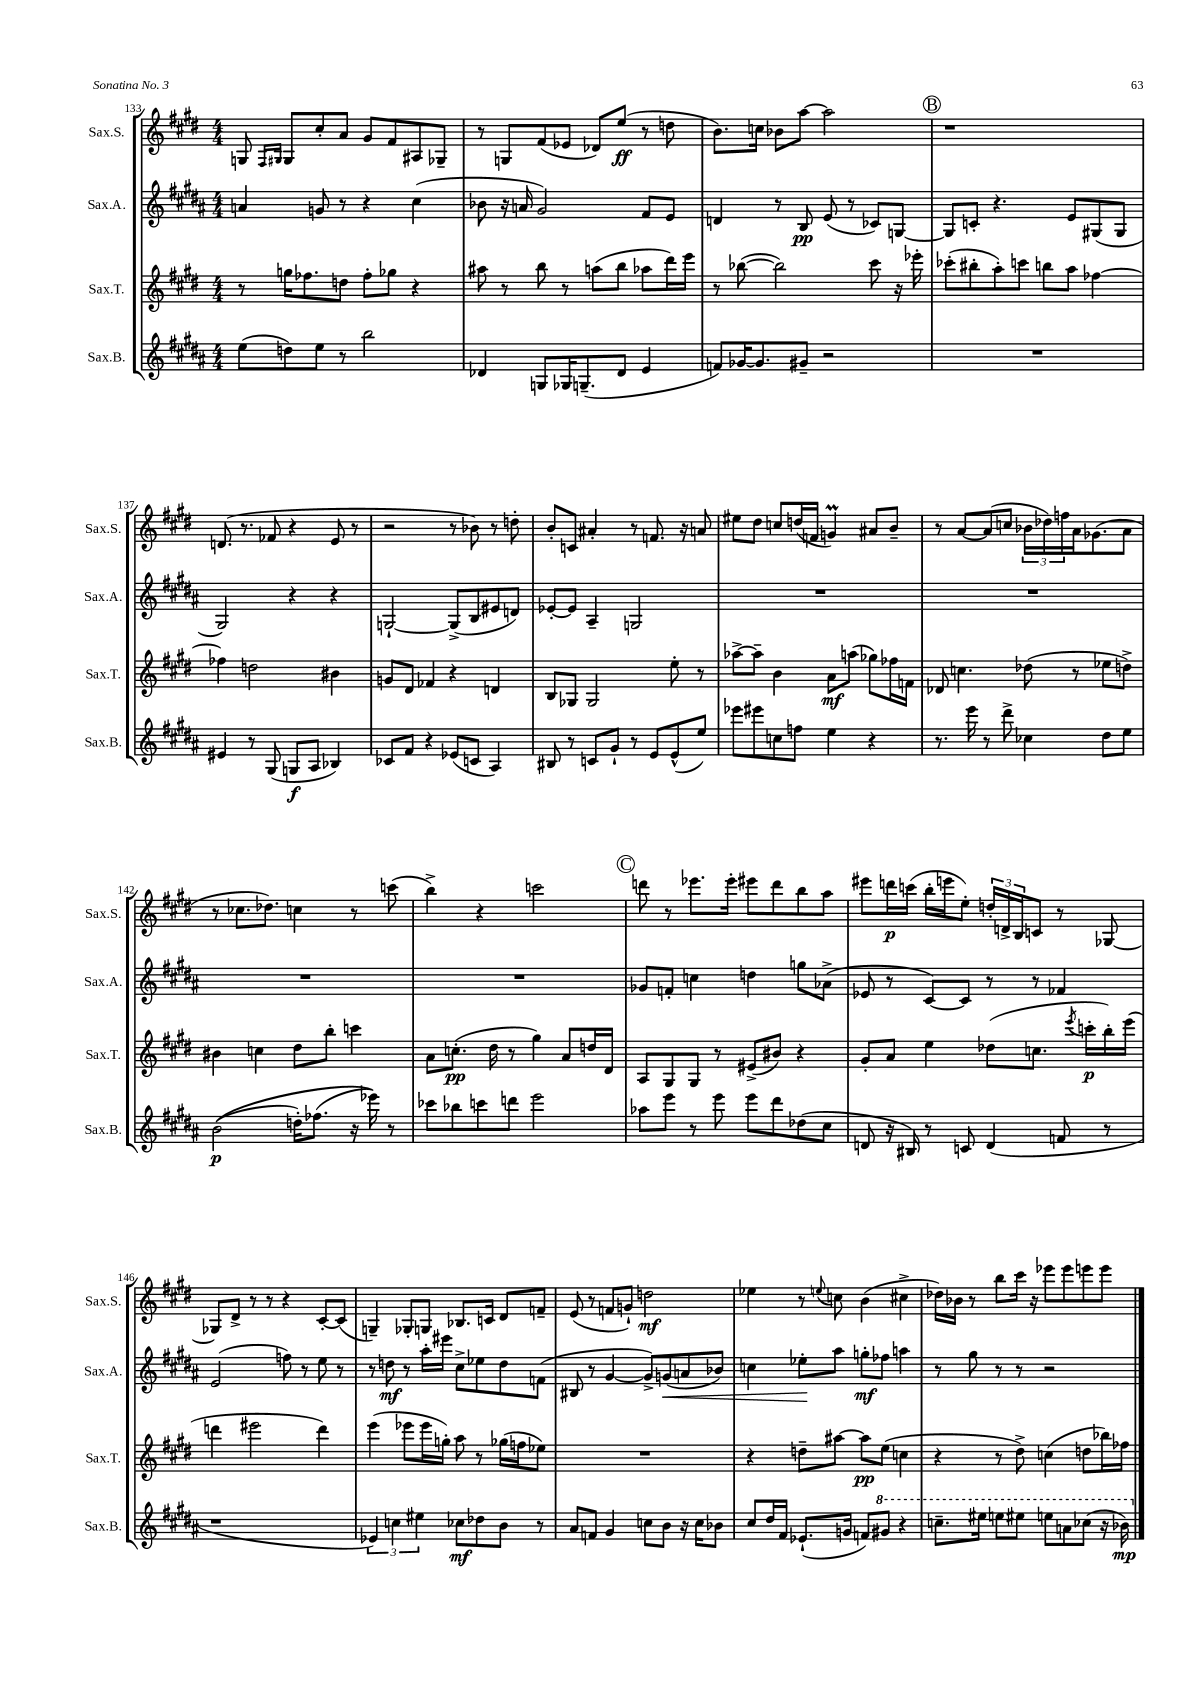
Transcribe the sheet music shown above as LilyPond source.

<<
\new StaffGroup <<
\new Staff = "s0" \with { instrumentName = "Sax.S." shortInstrumentName = "Sax.S." } {
    \clef treble \key e \major \numericTimeSignature \time 4/4
    g8 \grace { fis16 gis16 } gis8 cis''8-. a'8 gis'8 fis'8 ais8 ges8-- |
    r8 g8 fis'8( ees'8 des'8) e''8\ff( r8 d''8 |
    b'8.) c''16 bes'8 a''8~ a''2 |
    \mark \markup { \circle "B" } r1 |
    d'8.( r8. fes'8 r4 e'8 r8 |
    r2 r8 bes'8) r8 d''8-. |
    b'8-. c'8 ais'4-. r8 f'8. r16 a'8 |
    eis''8 dis''8 c''8 d''16( f'16 g'4\prall) ais'8 b'8-- |
    r8 a'8~ a'8( c''8 \tuplet 3/2 { bes'16 des''16) f''16 } a'16 ges'8.( a'8 |
    r8 ces''8. des''8.) c''4 r8 c'''8( |
    b''4->) r4 c'''2 |
    \mark \markup { \circle "C" } d'''8 r8 ees'''8. ees'''16-. eis'''8 d'''8 b''8 a''8 |
    eis'''8 d'''16\p c'''16( b''16-. e'''16 e''8-.) \tuplet 3/2 { d''16-. d'16-> b16 } c'8 r8 ges8~ |
    ges8 dis'8-> r8 r8 r4 cis'8~-. cis'8( |
    g4--) ges8-. g8 bes8. c'16 dis'8 f'8-- |
    e'8( r8 f'8 g'8-!) d''2\mf |
    ees''4 r8 \appoggiatura { e''8 } c''8 b'4( cis''4-> |
    des''16) bes'16 r8 b''8 cis'''16 r16 ees'''8 ees'''8 e'''8 e'''8 \bar "|." |
}
\new Staff = "s1" \with { instrumentName = "Sax.A." shortInstrumentName = "Sax.A." } {
    \clef treble \key b \major \numericTimeSignature \time 4/4
    a'4 g'8 r8 r4 cis''4( |
    bes'8 r16 a'16 gis'2) fis'8 e'8 |
    d'4 r8 b8\pp e'8( r8 ces'8) g8~ |
    \mark \markup { \circle "B" } g8 c'8-. r4. e'8 gis8( gis8 |
    gis2) r4 r4 |
    g2~-! g8->( b8 eis'8 d'8) |
    ees'8~-. ees'8 ais4-- g2 |
    R1 |
    R1 |
    R1 |
    R1 |
    \mark \markup { \circle "C" } ges'8 f'8-. c''4 d''4 g''8 aes'8->( |
    ees'8 r8 cis'8~) cis'8 r8 r8 fes'4 |
    e'2( f''8) r8 e''8 r8 |
    r8 d''8\mf r8 ais''16-. eis'''16 cis''8-> ees''8 d''8 f'8( |
    bis8 r8 gis'4~ gis'8->) g'8\<( a'8 bes'8) |
    c''4 ees''8-.\! ais''8 g''8-.\mf fes''8 a''4 |
    r8 gis''8 r8 r8 r2 \bar "|." |
}
\new Staff = "s2" \with { instrumentName = "Sax.T." shortInstrumentName = "Sax.T." } {
    \clef treble \key e \major \numericTimeSignature \time 4/4
    r8 g''16 fes''8. d''8 fes''8-. ges''8 r4 |
    ais''8 r8 b''8 r8 a''8( b''8 aes''8 dis'''16) e'''16 |
    r8 bes''8~( bes''2) cis'''8 r16 ees'''16-. |
    \mark \markup { \circle "B" } ces'''8-.( bis''8-. a''8-.) c'''8 b''8 a''8 fes''4~ |
    fes''4 d''2 bis'4 |
    g'8 dis'8 fes'4 r4 d'4 |
    b8 ges8 ges2 e''8-. r8 |
    aes''8~-> aes''8-- b'4 a'8\mf a''8( ges''8) fes''16 f'16 |
    des'8 c''4. des''8( r8 ees''8 d''8->) |
    bis'4 c''4 dis''8 b''8-. c'''4 |
    a'8 c''8.-.\pp( dis''16 r8 gis''4) a'8 d''16 dis'16 |
    \mark \markup { \circle "C" } a8 gis8 gis8 r8 eis'8->( bis'8) r4 |
    gis'8-. a'8 e''4 des''8( c''8. \acciaccatura { e'''8 } c'''16-.\p b''16-.) e'''16( |
    d'''4 eis'''2 d'''4) |
    e'''4( ees'''8 ees'''16 g''16-.) a''8 r8 ges''16( f''16 ees''8) |
    R1 |
    r4 d''8-- ais''8~ ais''8\pp e''8( c''4 |
    r4 r8 dis''8->) c''4( d''8 bes''16) fes''16 \bar "|." |
}
\new Staff = "s3" \with { instrumentName = "Sax.B." shortInstrumentName = "Sax.B." } {
    \clef treble \key b \major \numericTimeSignature \time 4/4
    e''8( d''8) e''8 r8 b''2 |
    des'4 g8 ges16 g8.--( des'8 e'4 |
    f'8) ges'16~ ges'8. gis'8-- r2 |
    \mark \markup { \circle "B" } R1 |
    eis'4 r8 gis8( g8\f ais8 bes4) |
    ces'8 fis'8 r4 ees'8( c'8 ais4) |
    bis8 r8 c'8 gis'8-! r8 e'8 e'8-^( e''8) |
    ees'''8 eis'''8 c''8 f''8 e''4 r4 |
    r8. e'''16 r8 dis'''8-> ces''4 dis''8 e''8 |
    b'2\p(\( d''16-.) fes''8.( r16 ees'''16)\) r8 |
    ces'''8 bes''8 c'''8 d'''8 e'''2 |
    \mark \markup { \circle "C" } aes''8 e'''8 r8 e'''8 e'''8 dis'''8 des''8( cis''8 |
    d'8 r16 bis16) r8 c'8 d'4( f'8 r8 |
    r1 |
    \tuplet 3/2 { ees'4) c''4 eis''4 } ces''8\mf des''8 b'8 r8 |
    ais'8 f'8 gis'4 c''8 b'8 r16 c''16 bes'8 |
    cis''8 dis''16 fis'16 ees'8.-!( g'16 f'8) \ottava #1 gis''!8 r4 |
    c'''8.-- eis'''16 e'''8 eis'''8 e'''8 a''8 ces'''8( r16 bes''16\mp) \ottava #0 \bar "|." |
}
>>
>>
\layout { \context { \Score currentBarNumber = #133 } }
